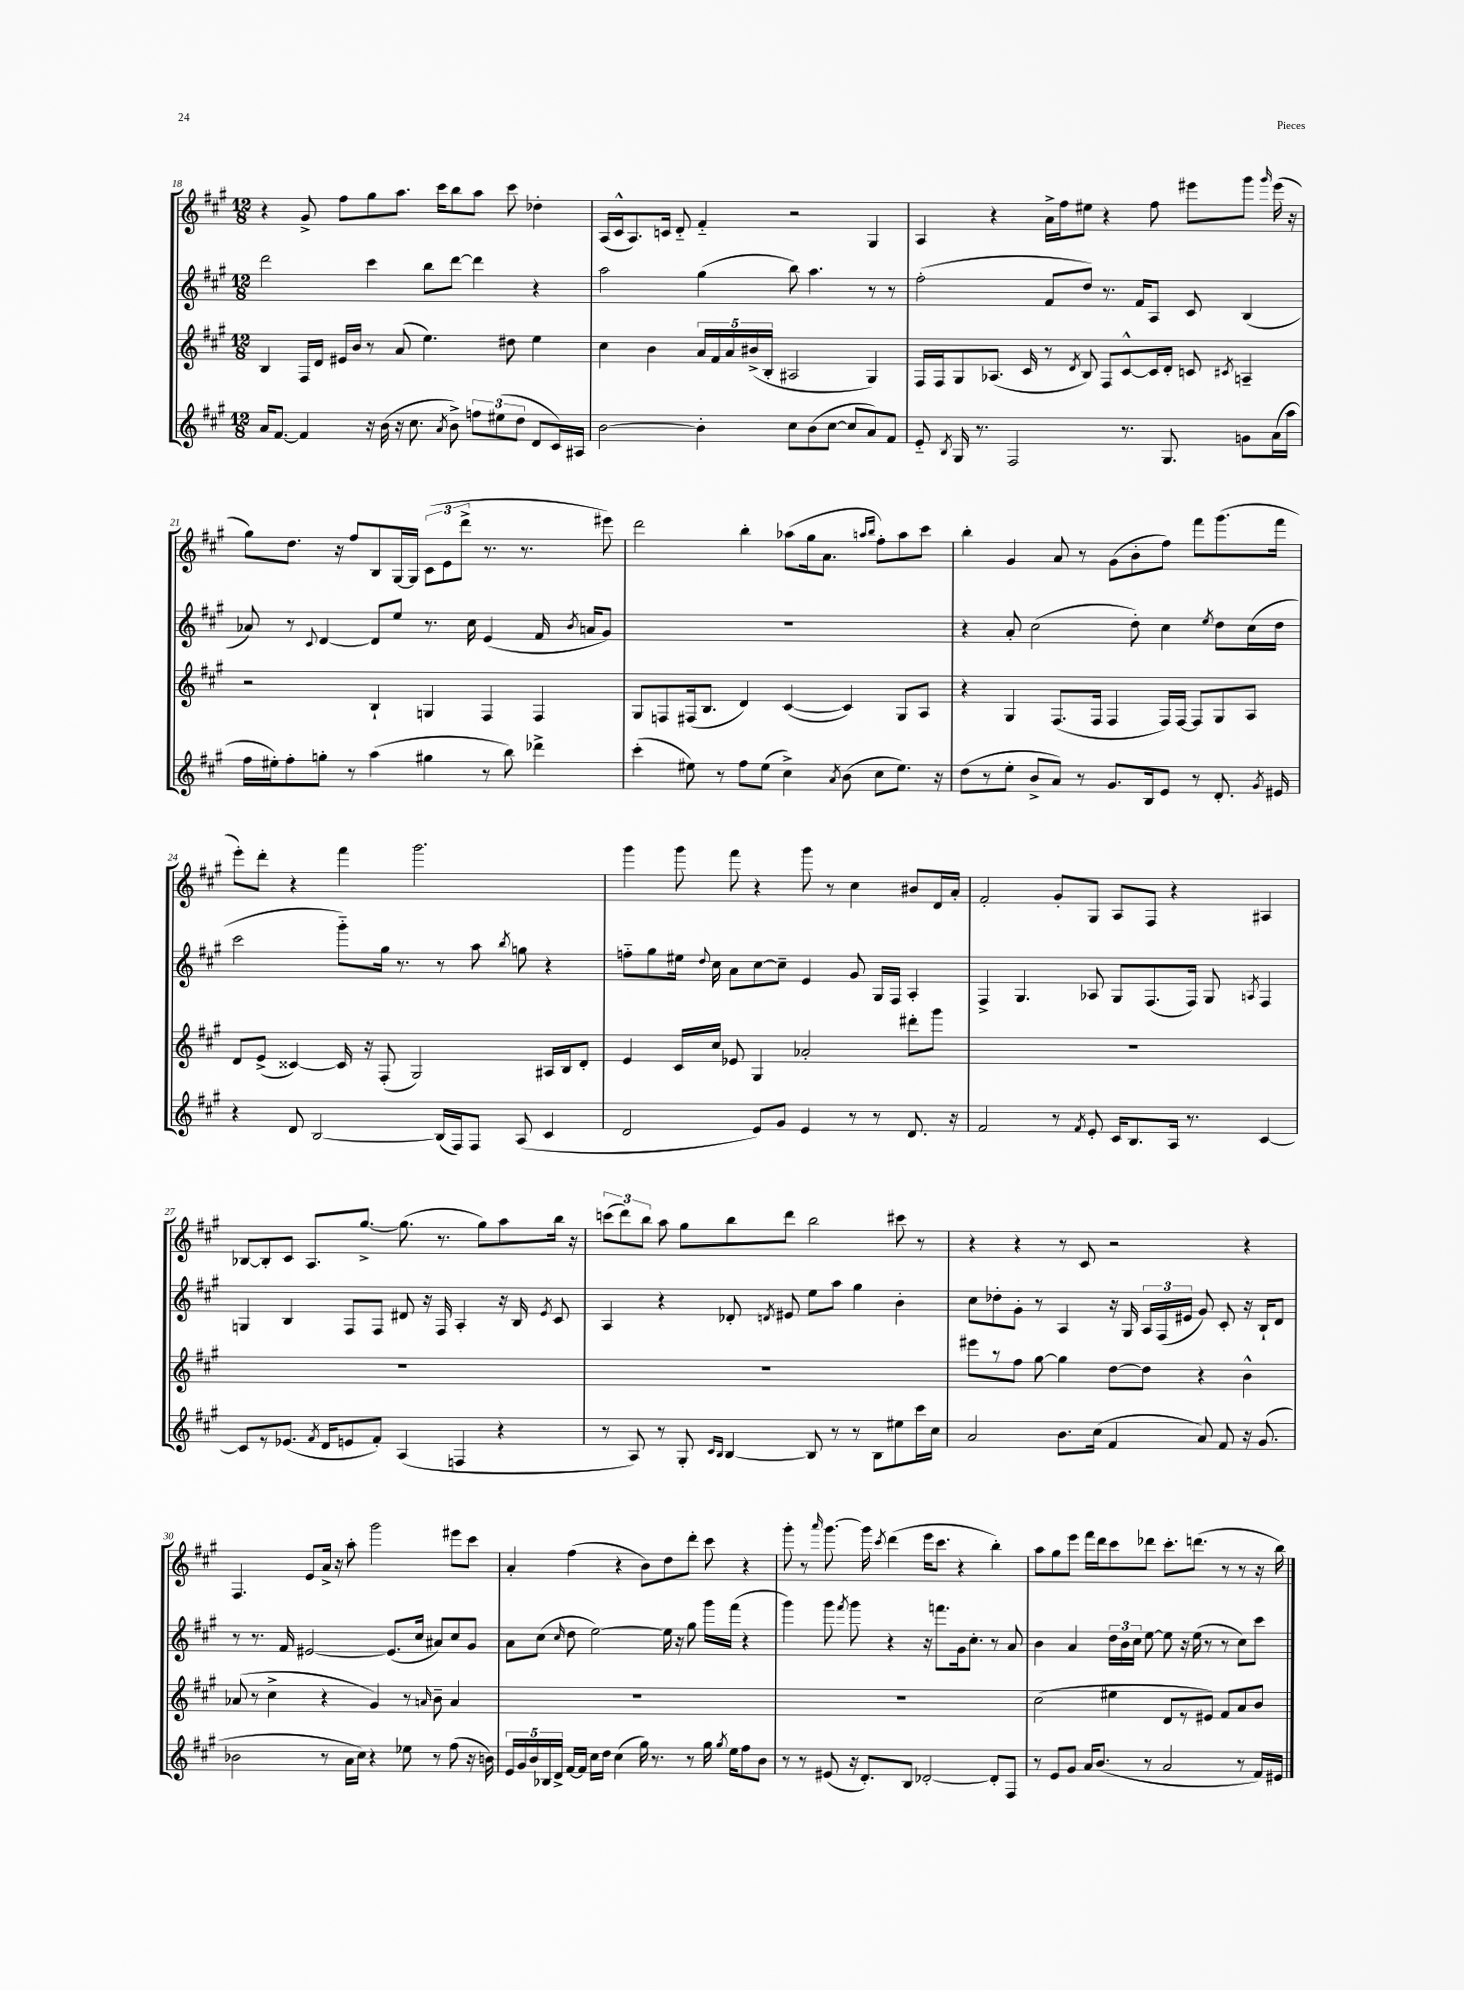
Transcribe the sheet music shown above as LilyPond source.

<<
\new StaffGroup <<
\new Staff = "s0" {
    \clef treble \key a \major \numericTimeSignature \time 12/8
    \autoBeamOff r4 gis'8-> fis''8[ gis''8 a''8.] cis'''16[ b''8 a''8] cis'''8 des''4-. |
    a16[( cis'16-^ a8.) c'16] d'8-_ fis'4-_ r2 gis4 |
    a4 r4 a'16[-> fis''16 eis''8] r4 fis''8 eis'''8[ gis'''8] \grace { gis'''16 } eis'''16( r16 |
    gis''8[) d''8.] r16 fis''8[ b8 gis16~ gis16] \tuplet 3/2 { cis'8[( e'8 d'''8]-> } r8. r8. eis'''8) |
    d'''2 b''4-. aes''8[( gis''16 a'8.] \grace { a''16[ b''16] } fis''8[-.) a''8 cis'''8] |
    b''4-. gis'4 a'8 r8 gis'8[( b'8-. fis''8]) fis'''8[ gis'''8.( fis'''16] |
    e'''8[-.) d'''8]-. r4 fis'''4 gis'''2. |
    gis'''4 gis'''8 fis'''8 r4 gis'''8 r8 cis''4 bis'8[ d'16 a'16]-. |
    fis'2-. gis'8[-. gis8] a8[ fis8] r4 ais4 |
    bes8[~ bes8-. cis'8] a8.[ gis''8.]~-> gis''8.( r8. gis''8[) a''8 b''16] r16 |
    \tuplet 3/2 { c'''8[( d'''8) b''8] } a''8 gis''8[ b''8 d'''8] b''2 cis'''8 r8 |
    r4 r4 r8 cis'8 r2 r4 |
    fis4. e'8[ a'16]-> r16 a''8-. gis'''2 eis'''8[ cis'''8] |
    a'4-. fis''4( r4 b'8[) d''8 d'''8]-. cis'''8 r4 |
    gis'''8-. r8 \grace { a'''16 } gis'''8.~ gis'''16 \acciaccatura { cis'''8 } d'''4( e'''16[ cis'''8.] r4 b''4-.) |
    a''8[ gis''8 e'''8] fis'''16[ d'''16 cis'''8 des'''8] cis'''8.[-. d'''8.]( r8 r8 r16 b''16) \bar "|." |
}
\new Staff = "s1" {
    \clef treble \key a \major \numericTimeSignature \time 12/8
    \autoBeamOff d'''2 cis'''4 b''8[ d'''8]~ d'''4 r4 |
    a''2 gis''4( b''8) a''4. r8 r8 |
    fis''2-.( fis'8[ d''8]) r8. fis'16[ a8] cis'8 b4( |
    aes'8) r8 \appoggiatura { cis'8 } d'4~ d'8[ e''8] r8. cis''16 e'4( fis'16 \acciaccatura { b'8 } a'16[ gis'8]) |
    R1. |
    r4 a'8-. cis''2( d''8-.) cis''4 \acciaccatura { e''8 } d''8[ cis''16( d''16] |
    cis'''2 gis'''8[-_) gis''16] r8. r8 a''8 \acciaccatura { b''8 } g''8 r4 |
    f''8[-_ gis''8 eis''16] \appoggiatura { d''8 } cis''16 a'8[ cis''8~ cis''8]-- e'4 gis'8 gis16[ fis16] a4-. |
    fis4-> gis4. aes8 gis8[ fis8.( fis16]) gis8 \acciaccatura { a8 } fis4 |
    g4 b4 fis8[ fis8] dis'8 r16 fis16 a4-. r16 b16 \acciaccatura { e'8 } cis'8 |
    a4 r4 des'8-. \acciaccatura { d'8 } eis'8 e''8[ a''8] gis''4 b'4-. |
    cis''8[ des''8-. gis'8]-. r8 a4 r16 gis16 \tuplet 3/2 { a16[ fis16( eis'16] } gis'8) cis'8-. r16 b16[-! d'8] |
    r8 r8. fis'16 eis'2~ eis'8.[( cis''16] ais'8[) cis''8 gis'8] |
    a'8[ cis''8]( \grace { cis''16 } d''8 e''2~) e''16 r16 gis''8 gis'''16[ fis'''16]( r4 |
    gis'''4) gis'''8 \acciaccatura { fis'''8 } gis'''8 r4 r16 f'''8.[ gis'16 cis''8.]-. r8 a'8 |
    b'4 a'4 \tuplet 3/2 { d''16[ b'16 cis''16] } e''8~ e''8 r16 e''16( r8 r8 cis''8[) cis'''8] \bar "|." |
}
\new Staff = "s2" {
    \clef treble \key a \major \numericTimeSignature \time 12/8
    \autoBeamOff b4 fis16[ d'16] eis'16[ b'16] r8 a'8( e''4.) dis''8 e''4 |
    cis''4 b'4 \tuplet 5/4 { a'16[ fis'16 a'16 bis'16->( b16]-. } ais2 gis4) |
    fis16[ fis16 gis8 aes8.]( cis'16 r8 \acciaccatura { d'8 } b8) fis8[ cis'8~-^ cis'16 d'16]-. c'8 \acciaccatura { cis'8 } a4-- |
    r2 b4-! g4 fis4 fis4 |
    gis8[ f8 fis16( b8.] d'4) cis'4~( cis'4) gis8[ a8] |
    r4 gis4 fis8.[( fis16] fis4 fis16[) fis16]~ fis8[ gis8 a8] |
    d'8[ e'8]->( cisis'4~) cisis'16 r16 fis8-.( gis2) ais16[ b16 d'8]-. |
    e'4 cis'16[ cis''16] ees'8 gis4 aes'2-. dis'''8[-. gis'''8] |
    R1. |
    R1. |
    R1. |
    eis'''8[ r8 fis''8] gis''8~ gis''4 d''8[~ d''8] r4 b'4-^ |
    aes'8( r8 cis''4-> r4 gis'4) r8 \grace { a'16 } b'8-- a'4 |
    R1. |
    R1. |
    cis''2( eis''4 d'8[ r8 eis'8]) fis'8[ a'8 b'8] \bar "|." |
}
\new Staff = "s3" {
    \clef treble \key a \major \numericTimeSignature \time 12/8
    \autoBeamOff a'16[ fis'8.]~ fis'4 r16 b'16( r16 cis''8. \acciaccatura { a'8 } b'8->) \tuplet 3/2 { f''8[ eis''8( d''8] } d'8[ cis'16) ais16] |
    b'2~ b'4-. cis''8[ b'8( cis''8]~ cis''8[ a'8) fis'8] |
    e'8-_ \acciaccatura { b8 } gis16 r8. fis2 r8. gis8. g'8[ a'16( a''16] |
    fis''16[ eis''16-.) fis''8-. g''8]-. r8 a''4( gis''4 r8 b''8) des'''4-> |
    cis'''4-.( eis''8) r8 fis''8[ eis''8]( cis''4->) \acciaccatura { a'8 } b'8( cis''8[ eis''8.]) r16 |
    d''8[( r8 e''8]-. b'8[-> a'8]) r8 gis'8.[ b16 e'8] r8 d'8.-. \acciaccatura { gis'8 } eis'16 |
    r4 d'8 b2~ b16[( fis16) fis8] a8( cis'4 |
    d'2 e'8[) gis'8] e'4 r8 r8 d'8. r16 |
    fis'2 r8 \acciaccatura { fis'8 } e'8-. cis'16[ b8. a16] r8. cis'4~ |
    cis'8[ r8 ees'8.]( \acciaccatura { fis'8 } d'16[ e'8 fis'8]-.) a4( f4 r4 |
    r8 a8) r8 gis8-. \grace { cis'16[ b16] } b4~ b8 r8 r8 b8[ eis''8 cis'''16 cis''16] |
    a'2 b'8.[ cis''16]( fis'4 a'8) fis'8 r16 gis'8.( |
    bes'2 r8 a'16[ cis''16]) r4 ees''8 r8 fis''8( r16 b'16) |
    \tuplet 5/4 { e'16[ gis'16 b'16 bes16 d'16]-> } fis'16[~ fis'16] cis''16[ d''16] cis''4( gis''16) r8. r8 gis''16 \acciaccatura { gis''8 } e''16[ fis''8 b'8] |
    r8 r8 eis'8( r16 d'8.[-.) b8] des'2~-. des'8[-. fis8] |
    r8 e'8[ gis'8] a'16[ b'8.]( r8 a'2 r8 fis'16[) eis'16] \bar "|." |
}
>>
>>
\layout { \context { \Score currentBarNumber = #18 } }
